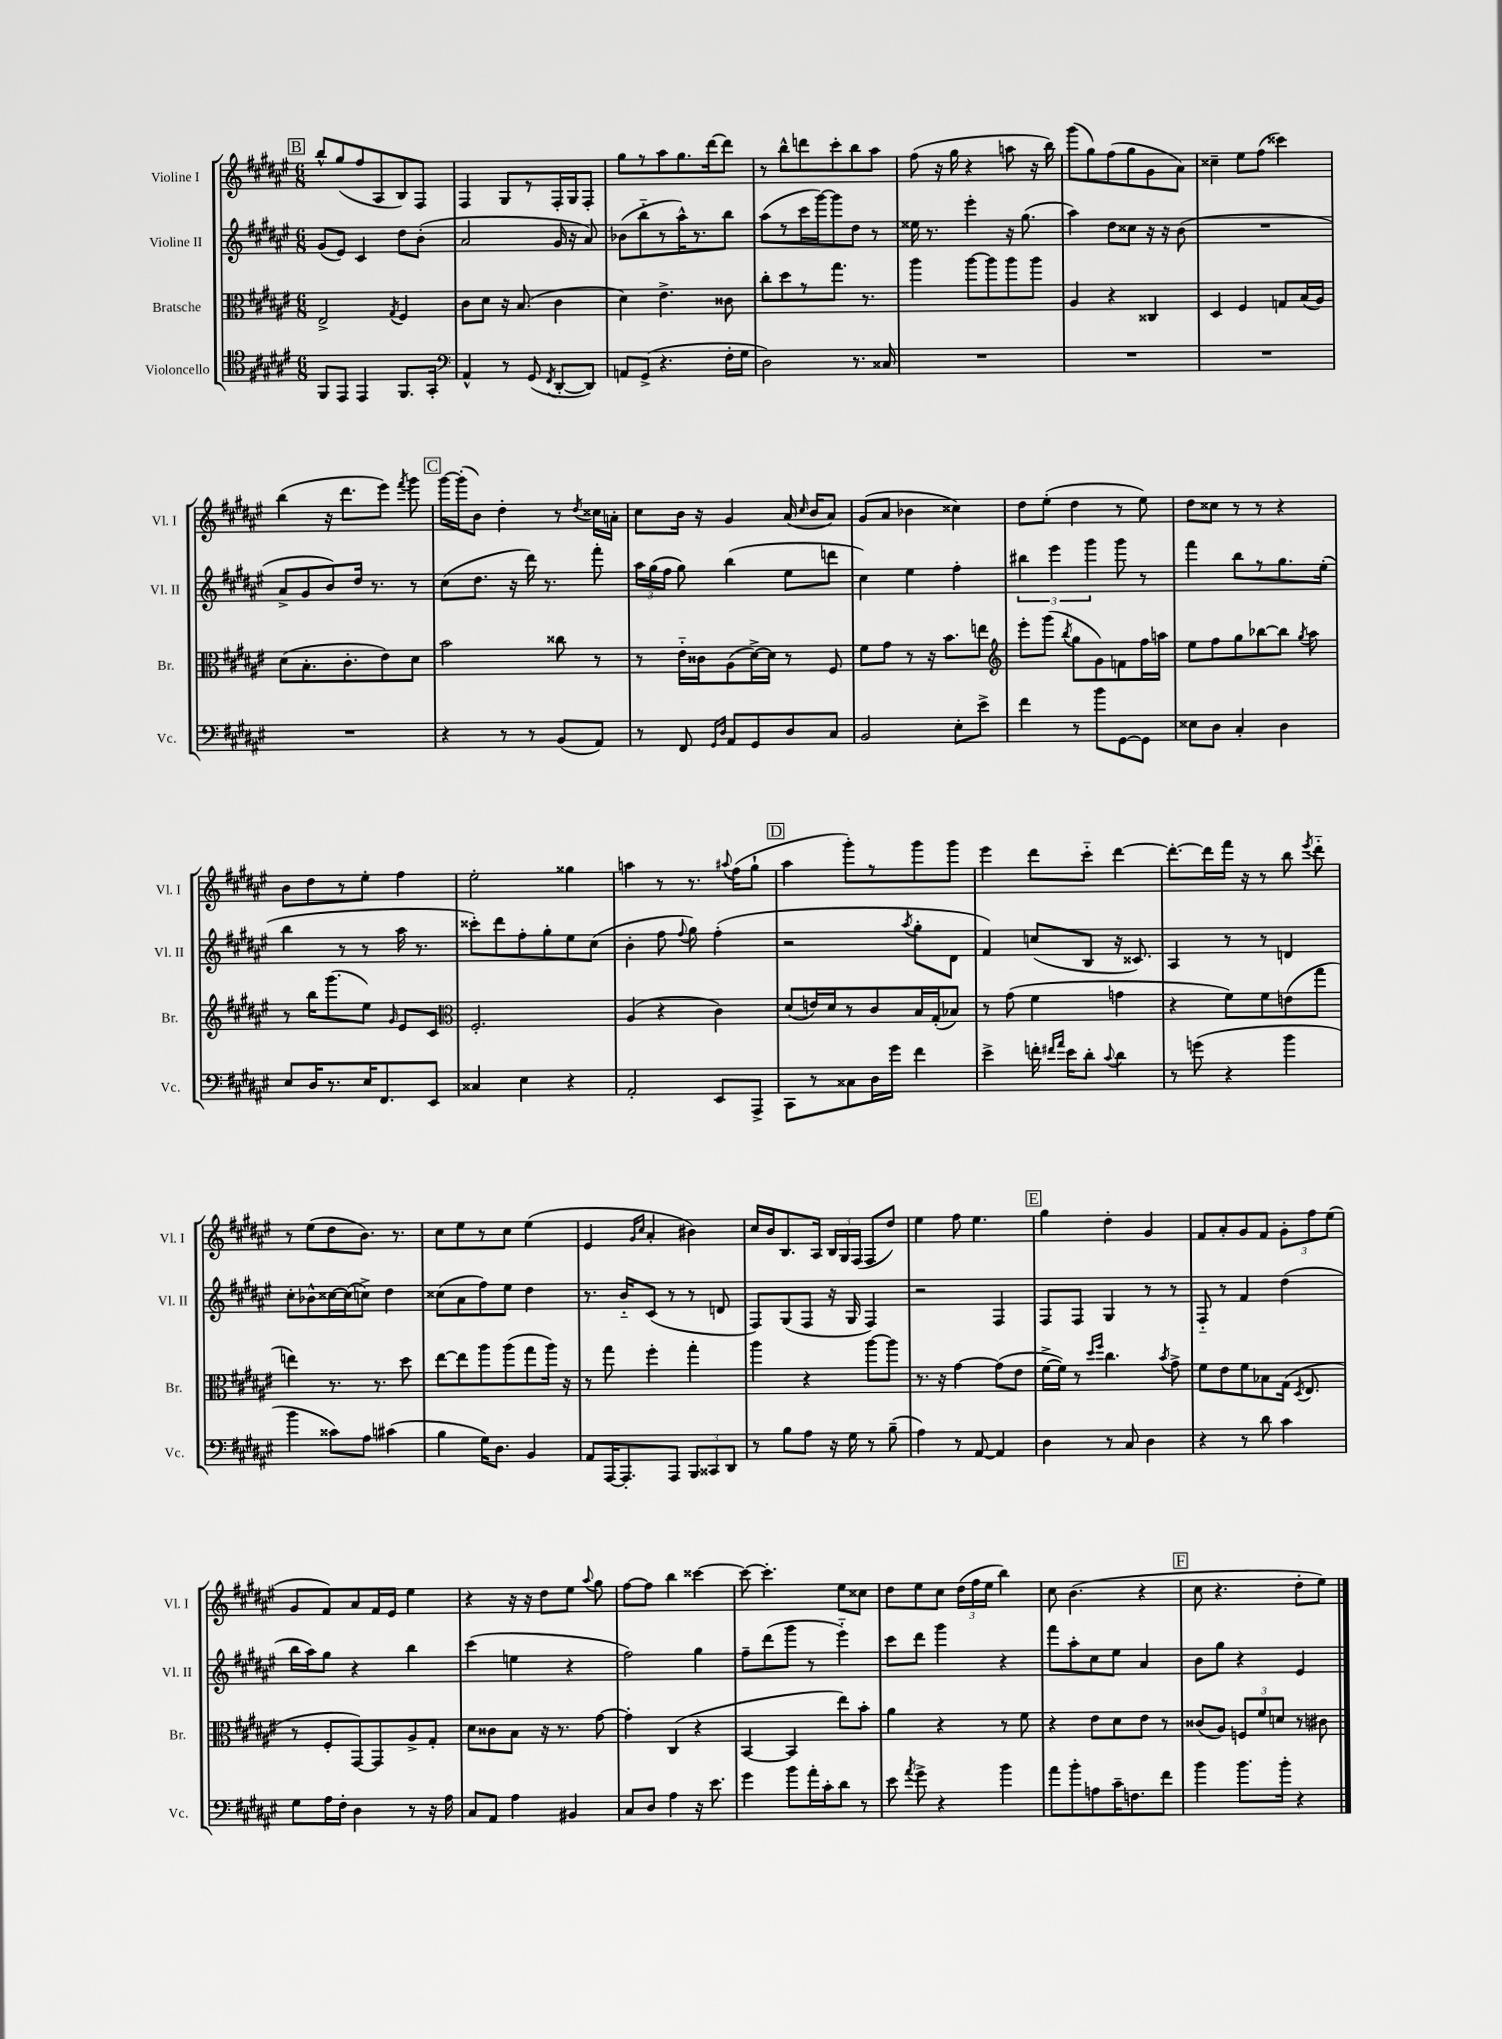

**kern	**kern	**kern	**kern
*part4	*part3	*part2	*part1
*staff4	*staff3	*staff2	*staff1
*I"Violoncello	*I"Bratsche	*I"Violine II	*I"Violine I
*I'Vc.	*I'Br.	*I'Vl. II	*I'Vl. I
*clefC4	*clefC3	*clefG2	*clefG2
*k[f#c#g#d#a#e#]	*k[f#c#g#d#a#e#]	*k[f#c#g#d#a#e#]	*k[f#c#g#d#a#e#]
*M6/8	*M6/8	*M6/8	*M6/8
!!LO:REH:place=s1:t=B
=13	=13	=13	=13
8FF#/L	2E#^/	(8g#/L	8bb^^/L
8EE#/J	.	8e#/J)	(8gg#/
4EE#/	.	4c#/	8ff#/
.	.	.	8A#/
.	8qG#/	.	.
8.FF#/L	4F#/	8dd#\L	8B/)
.	.	(8b'\J	8F#/J
16GG#'/Jk	.	.	.
=14	=14	=14	=14
*clefF4	*	*	*
4AA#^^/	8c#\L	2a#/	4F#/
.	8d#\J	.	.
8r	16r	.	8G#/L
.	(8.B/	.	.
(8GG#/	.	.	8r
8qFF#/	.	.	.
[8DD#'/L	4c#\	16g#/	16F#'/L
.	.	16r	16G#/J
8DD#/J])	.	8a#/)	8F#'/J
=15	=15	=15	=15
8AAn/L	4d#\)	(8b-X\L	8gg#\L
(8GG#^/J	.	8bb\	8r
4.r	4.e#^\	8r	8aa#\
.	.	16aa#^^\K)	8.gg#\
.	.	8.r	.
.	.	.	[16ddd#\k
16F#'\LL	8c##X\	8bb\J	8ddd#\J]
16G#\JJ	.	.	.
=16	=16	=16	=16
2D#\)	8cc#'\L	(8aa#\L	8r
.	8dd#\	8r	8bb^^\L
.	8r	16ccc#\L	8dddn\
.	.	[16ggg#\J)	.
.	8.gg#\J	8ggg#\]	8ccc#'\
8.r	.	8dd#\J	8bb\
.	8.r	.	.
.	.	8r	8aa#\J
16C##X/	.	.	.
=17	=17	=17	=17
2.r	4aa#\	16ee##X\	(8ff#\
.	.	8.r	.
.	.	.	16r
.	.	.	16gg#\
.	[8aa#\L	4eee#'\	4r
.	8aa#\]	.	.
.	8aa#\	16r	8aan\
.	.	(8.gg#\	.
.	8aa#\J	.	16r
.	.	.	16bb\)
=18	=18	=18	=18
2.r	4A#/	4aa#\)	(8ggg#\L
.	.	.	8gg#\)
.	4r	8dd#\L	(8ff#\
.	.	8cc##X\J	8gg#\
.	4C##X/	16r	8g#\
.	.	16r	.
.	.	(8b\	8a#\J)
=19	=19	=19	=19
2.r	4D#/	2.r	4cc##X~\
.	4F#/	.	8ee#\L
.	.	.	(8ff#\J
.	8Gn/L	.	4ccc##X\)
.	(16B/L	.	.
.	16A#/JJ)	.	.
!!LO:LB:g=z
=20	=20	=20	=20
2.r	(8d#\L	8a#^/L	(4bb\
.	8.B'\	8g#/	.
.	.	8b/)	16r
.	8.c#'\	.	8.ddd#\L
.	.	16dd#/Jk	.
.	.	8.r	.
.	8e#\)	.	8eee#\J)
.	.	.	8qfff#/
.	8d#\J	8r	8ggg#\
!!LO:REH:place=s1:t=C
=21	=21	=21	=21
4r	2b\	(8cc#\L	[16ggg#\LL
.	.	.	(16ggg#'\J]
.	.	8.dd#\J	8b\J)
8r	.	.	4dd#'\
.	.	16r	.
8r	.	16ddd#\)	.
.	.	8.r	.
(8BB/L	8cc##X\	.	8r
.	.	.	8qdd#/
8AA#/J)	8r	8fff#'\	16cc##X\LL
.	.	.	16an'\JJ
=22	=22	=22	=22
8r	8r	24aa#\LL	8cc#\L
.	.	(24gg#\	.
.	.	24ff#\JJ	.
8FF#/	16e#\LL	8gg#\)	16b\Jk
.	16c##X\J	.	16r
16qqGG#/LL	.	.	.
16qqD#/JJ	.	.	.
8AA#/L	(8A#\	(4bb\	4g#/
8GG#/	[16d#^\L)	.	.
.	16d#\JJ]	.	.
8D#/	8r	8ee#\L	(16a#/
.	.	.	16qqcc#/
.	.	.	16b/KL
8C#/J	8F#/	8dddn\J	8a#/J)
=23	=23	=23	=23
2BB/	8f#\L	4cc#\)	(8g#/L
.	8g#\J	.	8a#/J
.	8r	4ee#\	4b-X\
.	16r	.	.
.	8.b\L	.	.
8E#'\L	.	4ff#'\	4cc##X\)
8e#^\J	8een\J	.	.
=24	=24	=24	=24
*	*clefG2	*	*
4f#\	8eee#'\L	6bb#X\	8dd#\L
.	(8ggg#\J	.	(8ee#'\J
.	.	6eee#\	.
.	8qbb/	.	.
8r	8gg#\L	.	4dd#\
.	.	6ggg#\	.
8b\L	8g#\)	.	.
[8GG#\	8fn\	8ggg#\	8r
8GG#\J]	16ff#\L	8r	8ee#\)
.	16aan\JJ	.	.
=25	=25	=25	=25
8E##X\L	8ee#\L	4fff#\	8dd#\L
8D#\J	8ff#\	.	8cc##X\J
4C#'/	8gg#\	8bb\L	8r
.	[8bb-X\	8r	8r
4D#\	8bb-\J]	8.gg#\	4r
.	8qgg#/	.	.
.	8aa#\	.	.
.	.	(16ee#'\Jk	.
!!LO:LB:g=z
=26	=26	=26	=26
8E#/L	8r	4bb\	8b\L
16D#/K	16bb\KL	.	8dd#\
8.r	(8.ggg#\	.	.
.	.	8r	8r
16E#/K	8ee#\J)	8r	8ee#'\J
8.FF#/	.	.	.
.	16qqg#/	.	.
.	8e#/L	16aa#\	4ff#\
.	.	8.r	.
8EE#/J	8c#/J	.	.
=27	=27	=27	=27
*	*clefC3	*	*
4C##X/	2.F#'/	8ccc##X'\L)	2ee#'\
.	.	8ddd#\	.
4E#\	.	8ff#'\	.
.	.	8gg#'\	.
4r	.	8ee#\	4gg##X\
.	.	(8cc#\J	.
=28	=28	=28	=28
2AA#'/	(4A#/	4b'\	4aan\
.	4r	8ff#\	8r
.	.	8qqff#/	.
.	.	8gg#\)	8.r
8EE#/L	4c#\)	(4ff#'\	.
.	.	.	8qqaa#X/
.	.	.	(16ff#\KL
8AAA#^/J	.	.	8gg#`\J
!!LO:REH:place=s1:t=D
=29	=29	=29	=29
8CC#\L	(8d#/L	2r	4aa#\
8r	16en/L)	.	.
.	16d#/J	.	.
8C##X\	8r	.	8ggg#'\L)
16D#\L	8c#/	.	8r
16g#\JJ	.	.	.
.	.	8qaa#/	.
4f#\	16B/L	8gg#'\L	8ggg#\
.	(16G#'/J	.	.
.	8B-X/J)	8d#\J	8ggg#\J
=30	=30	=30	=30
4e#^\	8r	4f#/)	4eee#\
.	(8g#\	.	.
16fn'\	4f#\	(8ccn/L	8ddd#\L
16qqf#X/LL	.	.	.
16qqa#/JJ	.	.	.
16e#\KL	.	.	.
8d#'\J	.	8B/J	8ccc#\J
8qqc#/	.	.	.
4d#\	4gn\	16r	[4ddd#\
.	.	8.c##X/)	.
=31	=31	=31	=31
8r	4r	4A#/	8.ddd#'\L_
(8gn\	.	.	.
.	.	.	16ddd#\L]
4r	8f#\L)	8r	16fff#\JJ
.	.	.	16r
.	8f#\	8r	8r
4b\	(8en\	4dn/	8bb\
.	.	.	8qeee#/
.	8gg#\J	.	8ddd#\
!!LO:LB:g=z
=32	=32	=32	=32
4b\	4een\)	8cc#'\L	8r
.	.	8b-X^^\	(8ee#\L
8c##X\L)	8.r	[16cc##X\L	8dd#\
.	.	(16cc##\J]	.
8A#\J	.	8ccn^\J)	8.b\J)
.	8.r	.	.
(4c#X\	.	4dd#\	.
.	.	.	8.r
.	8dd#\	.	.
=33	=33	=33	=33
4B\	[8ee#\L	(8cc##X\L	8cc#\L
.	8ee#\]	8a#\	8ee#\
16G#\KL)	8aa#\	8ff#\)	8r
8.D#\J	.	.	.
.	(8aa#\	8ee#\J	8cc#\J
4BB/	8gg#\	4dd#\	(4ee#\
.	16aa#\Jk)	.	.
.	16r	.	.
=34	=34	=34	=34
8AA#/L	8r	8.r	4e#/
[16AAA#/K	8gg#\	.	.
8.AAA#'/]	.	16b/KL	.
.	.	.	16qqg#/LL
.	.	.	16qqcc#/JJ
.	4ff#'\	(8c#/J	4a#'/
8AAA#/J	.	8r	.
12BBB/L	4gg#'\	8r	4b#X\)
12CC##X/	.	.	.
.	.	8dn/	.
12DD#/J	.	.	.
=35	=35	=35	=35
8r	4aa#\	8F#/L)	16cc#/LL
.	.	.	16b/J
8B\L	.	(8G#/	8.B/
8A#\J	4r	8F#/J	.
.	.	.	16A#/Jk
16r	.	16r	24B/LL
.	.	.	24G#/
16G#\	.	16G#/	.
.	.	.	(24F#/JJ
8r	[8aa#\L	4F#/)	8F#/L
(8B~\	8aa#\J]	.	8dd#/J)
=36	=36	=36	=36
4A#\)	8.r	2r	4ee#\
.	16r	.	.
8r	[4g#\	.	8ff#\
[8AA#/	.	.	4.ee#\
4AA#/]	(8g#\L]	4F#/	.
.	8e#\J	.	.
!!LO:REH:place=s1:t=E
=37	=37	=37	=37
4D#\	[16f#^\LL	8F#/L	4gg#\
.	16f#\JJ])	.	.
.	8r	8F#/J	.
.	16qqdd#/LL	.	.
.	16qqff#/JJ	.	.
8r	4.cc#\	4G#/	4dd#'\
8C#/	.	.	.
4D#\	.	8r	4g#/
.	8qb/	.	.
.	8g#^\	8r	.
=38	=38	=38	=38
4r	8f#\L	8F#/	8f#/L
.	8e#\	8r	8a#'/
8r	8f#\	4f#/	8g#/
8d#\	8B-X\	.	8f#/J
4c#\	(16G#\Jk	(4dd#\	12g#'\L
.	8qD#/	.	.
.	8.E#/	.	.
.	.	.	12ff#\
.	.	.	(12ee#\J
!!LO:LB:g=z
=39	=39	=39	=39
8G#\L	8r	16bb\LL	8g#/L
.	.	16aa#\J)	.
16A#\L	8F#'/L	8gg#\J	8f#/)
16F#'\JJ	.	.	.
4D#\	[8GG#/)	4r	8a#/
.	8GG#/]	.	16f#/L
.	.	.	16e#/JJ
8r	8A#^/	4bb\	4ee#\
16r	8G#'/J	.	.
16A#\	.	.	.
=40	=40	=40	=40
8C#/L	8d#\L	(4ccc#\	4r
8AA#/J	8c##X\	.	.
4A#\	8B\J	4een\	16r
.	.	.	16r
.	16r	.	8dd#\L
.	8.r	.	.
4BB#X/	.	4r	8ee#\J
.	.	.	8qqaa#/
.	[8g#\	.	8gg#\
=41	=41	=41	=41
8C#/L	4g#'\]	2ff#\)	[8ff#\L
8D#/J	.	.	8ff#\J]
4A#\	(4C#/	.	4bb\
16r	4r	4gg#\	[4ccc##X\
8.e#\	.	.	.
=42	=42	=42	=42
4g#\	[4BB/	8ff#~\L	8ccc##\_
.	.	(8ddd#\	4.ccc##'\]
8b\L	4BB/]	8ggg#\J	.
16a#'\L	.	8r	.
16c#'\J	.	.	.
8d#\J	8ee#\L)	4eee#\)	8ee#\L
8r	8b'\J	.	8cc##X\J
=43	=43	=43	=43
8e#\	4a#\	8ccc#\L	8dd#\L
8qa#/	.	.	.
8g#^\	.	8ddd#\J	8ee#\
4r	4r	4ggg#\	8cc#\J
.	.	.	(24dd#\LL
.	.	.	24ff#\
.	.	.	24ee#\JJ
4b\	8r	4r	4bb\)
.	8f#\	.	.
=44	=44	=44	=44
8a#\L	4r	8fff#\L	8cc#\
8b'\	.	8aa#'\	(4.b\
8An\	8e#\L	8cc#\	.
16c#~\K	8d#\	8ee#\J	.
8.Fn\	.	.	.
.	8e#\J	4a#/	4r
8f#\J	8r	.	.
!!LO:REH:place=s1:t=F
=45	=45	=45	=45
4b\	(8c##X/L	8b\L	8cc#\
.	8A#/J)	8gg#\J	4.r
8.b\L	12Fn/L	4r	.
.	12f#/	.	.
.	12dn/J	.	.
16b'\Jk	.	.	.
4r	8r	4e#/	8dd#'\L
.	8c#X\	.	8ee#\J)
==	==	==	==
*-	*-	*-	*-
